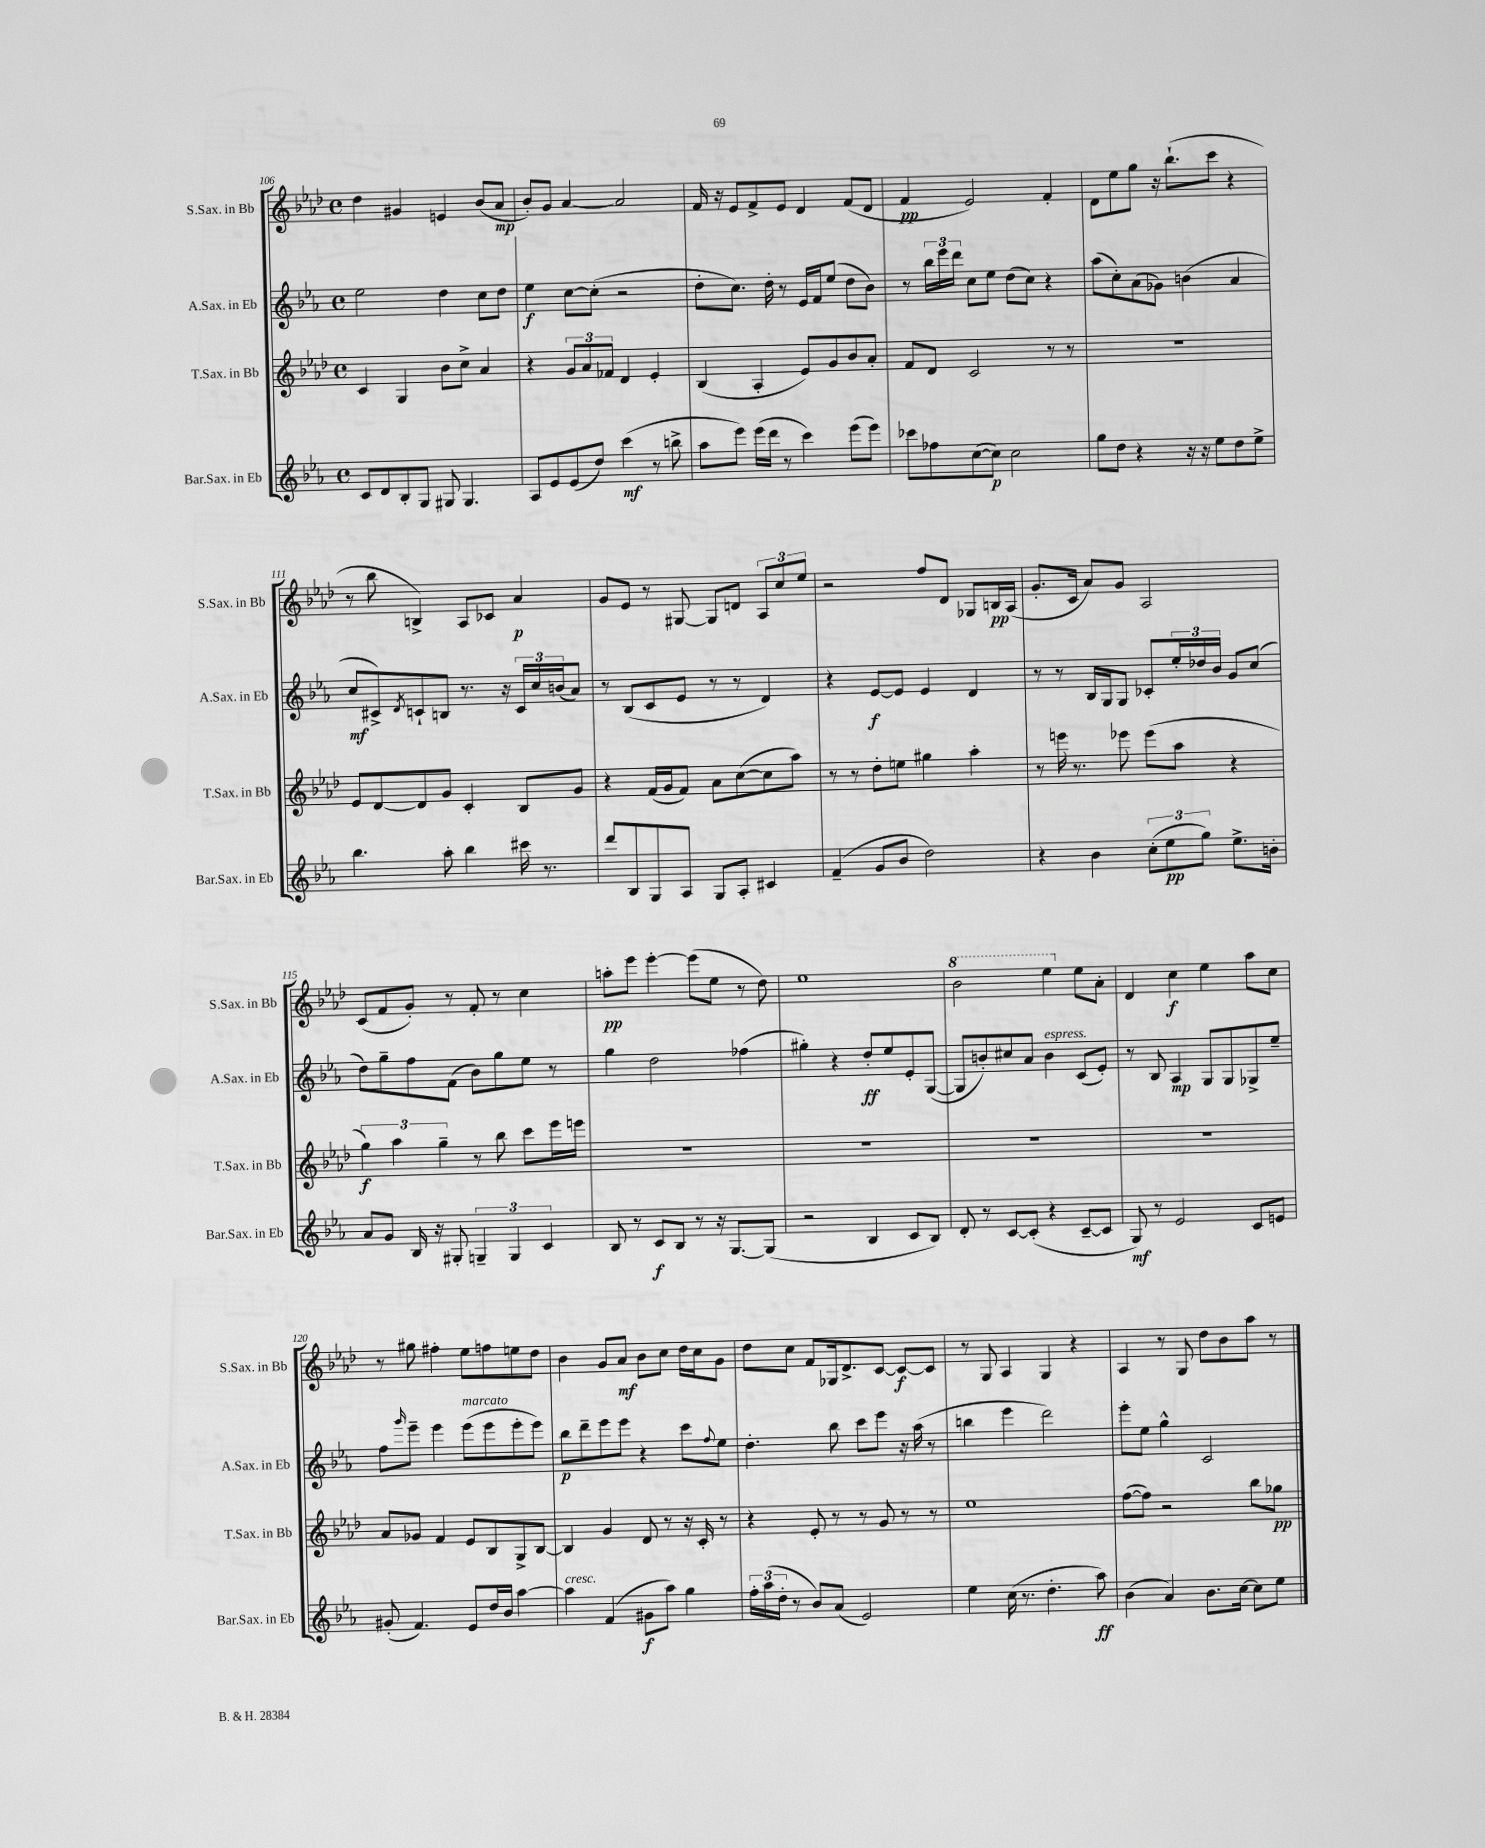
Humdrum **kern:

**kern	**dynam	**kern	**dynam	**kern	**dynam	**kern	**dynam
*part4	*part4	*part3	*part3	*part2	*part2	*part1	*part1
*staff4	*staff4	*staff3	*staff3	*staff2	*staff2	*staff1	*staff1
*I"Bar.Sax. in Eb	*	*I"T.Sax. in Bb	*	*I"A.Sax. in Eb	*	*I"S.Sax. in Bb	*
*I'Bar.Sax. in Eb	*	*I'T.Sax. in Bb	*	*I'A.Sax. in Eb	*	*I'S.Sax. in Bb	*
*clefG2	*	*clefG2	*	*clefG2	*	*clefG2	*
*k[b-e-a-]	*	*k[b-e-a-d-]	*	*k[b-e-a-]	*	*k[b-e-a-d-]	*
*M4/4	*	*M4/4	*	*M4/4	*	*M4/4	*
*met(c)	*	*met(c)	*	*met(c)	*	*met(c)	*
=106	=106	=106	=106	=106	=106	=106	=106
8c/L	.	4c/	.	2ee-\	.	4dd-\	.
8d/	.	.	.	.	.	.	.
8B-'/	.	4G/	.	.	.	4g#X/	.
8G/J	.	.	.	.	.	.	.
8G#X/	.	8b-\L	.	4dd\	.	4en/	.
4.G#/	.	8cc^\J	.	.	.	.	.
.	.	4a-/	.	8cc\L	.	(8b-/L	.
.	.	.	.	8dd\J	.	8a-/J	mp
=107	=107	=107	=107	=107	=107	=107	=107
8A-/L	.	4r	.	4ee-\	f	8b-'/L)	.
8e-/	.	.	.	.	.	8g/J	.
(8e-/	.	12g/L	.	[8cc\L	.	[4a-/	.
.	.	12a-/	.	.	.	.	.
8dd/J)	.	.	.	(8cc'\J]	.	.	.
.	.	12f-X/J	.	.	.	.	.
(4ccc\	mf	4d-/	.	2r	.	2a-/]	.
8r	.	4e-'/	.	.	.	.	.
8bbn^\	.	.	.	.	.	.	.
=108	=108	=108	=108	=108	=108	=108	=108
8aa-\L	.	(4B-/	.	8dd'\L	.	16f/	.
.	.	.	.	.	.	16r	.
8eee-\J)	.	.	.	8.cc\J)	.	8e-/L	.
(16eee-\LL	.	4A-'/	.	.	.	8f^/	.
16ddd\JJ	.	.	.	16dd'\	.	.	.
8r	.	.	.	8r	.	8e-/J	.
4ccc\)	.	8e-/L)	.	16e-/LL	.	4d-/	.
.	.	.	.	16f/J	.	.	.
.	.	8g/	.	(8ee-/J	.	.	.
(8eee-\L	.	8b-/	.	8dd\L	.	(8f/L	.
8eee-\J)	.	8a-'/J	.	8b-\J)	.	8d-/J	.
=109	=109	=109	=109	=109	=109	=109	=109
8ccc-X\L	.	8f/L	.	8r	.	4f/	pp
8ff-X\	.	8d-/J	.	24bb-\LL	.	.	.
.	.	.	.	24eee-\	.	.	.
.	.	.	.	24ddd\JJ	.	.	.
([8cc\	.	2c/	.	8cc\L	.	2e-/)	.
8cc\J])	p	.	.	8ee-\J	.	.	.
2cc\	.	.	.	(8dd\L	.	.	.
.	.	.	.	8cc\J)	.	.	.
.	.	8r	.	4r	.	4f'/	.
.	.	8r	.	.	.	.	.
=110	=110	=110	=110	=110	=110	=110	=110
8gg\L	.	1r	.	(8aa-\L	.	8d-\L	.
8dd\J	.	.	.	8cc'\)	.	8ee-\	.
4r	.	.	.	(8a-\	.	8gg\J	.
.	.	.	.	8g-X\J)	.	16r	.
.	.	.	.	.	.	(8.bb-`\L	.
16r	.	.	.	(4bn\	.	.	.
16r	.	.	.	.	.	.	.
8ee-\L	.	.	.	.	.	8ccc\J	.
8dd\	.	.	.	4a-/	.	4r	.
8ee-^\J	.	.	.	.	.	.	.
!!LO:LB:g=z
=111	=111	=111	=111	=111	=111	=111	=111
4.bb-\	.	8e-/L	.	8cc/L	mf	8r	.
.	.	[8d-/	.	8c#X^/)	.	8bb-\	.
.	.	.	.	8qd/	.	.	.
.	.	8d-/]	.	8cn`/	.	4Bn^/)	.
8aa-'\	.	8g/J	.	8Bn/J	.	.	.
4bb-\	.	4c'/	.	8.r	.	8A-/L	.
.	.	.	.	.	.	8c-X/J	.
.	.	.	.	16r	.	.	.
16ccc#X\	.	8B-/L	.	24c/LL	.	4a-/	p
.	.	.	.	24cc/	.	.	.
8.r	.	.	.	.	.	.	.
.	.	.	.	(24bn/J	.	.	.
.	.	8g/J	.	8a-/J)	.	.	.
=112	=112	=112	=112	=112	=112	=112	=112
8ddd/L	.	4r	.	8r	.	8g/L	.
8B-/	.	.	.	(8B-/L	.	8e-/J	.
8G/	.	(16f/LL	.	8c/	.	8r	.
.	.	16g/J	.	.	.	.	.
8A-/J	.	8f/J)	.	8e-/J	.	[8G#X/	.
8G/L	.	8a-\L	.	8r	.	8G#/L]	.
8A-'/J	.	([8cc\	.	8r	.	8dn/J	.
4c#X/	.	8cc\]	.	4d/)	.	12A-/L	.
.	.	.	.	.	.	12cc/	.
.	.	8aa-\J)	.	.	.	.	.
.	.	.	.	.	.	12ee-/J	.
=113	=113	=113	=113	=113	=113	=113	=113
(4f~/	.	8r	.	4r	.	2r	.
.	.	8r	.	.	.	.	.
8g/L	.	8dd-'\L	.	[8e-/L	f	.	.
8b-/J	.	8een\J	.	8e-/J]	.	.	.
2dd\)	.	4gg#X\	.	4e-/	.	8ff/L	.
.	.	.	.	.	.	8d-/J	.
.	.	4aa-'\	.	4d/	.	8G-X/L	.
.	.	.	.	.	.	16Bn/L	pp
.	.	.	.	.	.	(16A-/JJ	.
=114	=114	=114	=114	=114	=114	=114	=114
4r	.	8r	.	8r	.	8.g'/L	.
.	.	16eeen\	.	8r	.	.	.
.	.	8.r	.	.	.	16c/Jk	.
4b-\	.	.	.	16B-/LL	.	8a-/L)	.
.	.	.	.	16G/J	.	.	.
.	.	8eee-X\	.	8G/J	.	8g/J	.
(12cc'\L	.	(8eee-\L	.	8c-X'/L	.	2A-/	.
12ee-\	pp	.	.	.	.	.	.
.	.	8aa-\J	.	24ee-'/L	.	.	.
12gg\J)	.	.	.	24dd-X/	.	.	.
.	.	.	.	24b-/JJ	.	.	.
8.ee-^\L	.	4r	.	8g/L	.	.	.
.	.	.	.	(8cc/J	.	.	.
16bn'\Jk	.	.	.	.	.	.	.
!!LO:LB:g=z
=115	=115	=115	=115	=115	=115	=115	=115
8a-/L	.	6gg\)	f	8dd\L)	.	(8c/L	.
8g/J	.	.	.	8gg~\	.	8f/	.
.	.	6aa-\	.	.	.	.	.
16B-/	.	.	.	8ff\	.	8g'/J)	.
16r	.	.	.	.	.	.	.
.	.	6gg~\	.	.	.	.	.
8G#X'/	.	.	.	(8f\J	.	8r	.
6Gn~/	.	8r	.	8b-\L)	.	8f'/	.
.	.	8bb-\	.	8gg\	.	8r	.
6G/	.	.	.	.	.	.	.
.	.	8ccc\L	.	8ee-\J	.	4cc\	.
6c/	.	.	.	.	.	.	.
.	.	16eee-\L	.	8r	.	.	.
.	.	16eeen\JJ	.	.	.	.	.
=116	=116	=116	=116	=116	=116	=116	=116
8B-/	.	1r	.	4gg\	.	8aan'\L	pp
8r	.	.	.	.	.	8eee-\J	.
8c/L	f	.	.	2dd\	.	[4eee-'\	.
8B-/J	.	.	.	.	.	.	.
8r	.	.	.	.	.	(8eee-\L]	.
16r	.	.	.	.	.	8ee-\J	.
[8.G/L	.	.	.	.	.	.	.
.	.	.	.	(4ff-X\	.	8r	.
(8G/J]	.	.	.	.	.	8dd-\)	.
=117	=117	=117	=117	=117	=117	=117	=117
2r	.	1r	.	4gg#X'\)	.	1ee-	.
.	.	.	.	4r	.	.	.
4B-/	.	.	.	8dd'/L	ff	.	.
.	.	.	.	8ee-/	.	.	.
8c/L	.	.	.	8e-'/	.	.	.
8B-/J)	.	.	.	([8G/J	.	.	.
=118	=118	=118	=118	=118	=118	=118	=118
*	*	*	*	*	*	*8va	*
8d'/	.	1r	.	8G/L]	.	2bb-\	.
8r	.	.	.	8bn'/)	.	.	.
[8c/L	.	.	.	8cc#X/	.	.	.
(8c'/J]	.	.	.	8a-/J	.	.	.
!	!	!	!	!LO:TX:a:i:t=espress.	!	!	!
4r	.	.	.	4b\	.	4eee-\	.
*	*	*	*	*	*	*X8va	*
[8c~/L	.	.	.	(8c/L	.	8ee-\L	.
8c/J]	.	.	.	8e-'/J)	.	8a-'\J	.
=119	=119	=119	=119	=119	=119	=119	=119
8G/)	mf	1r	.	8r	.	4d-/	.
8r	.	.	.	8B-/	.	.	.
2e-/	.	.	.	4A-/	mp	4cc\	f
.	.	.	.	8G/L	.	4ee-\	.
.	.	.	.	8G/	.	.	.
8c/L	.	.	.	8G-X^/	.	8aa-\L	.
8en/J	.	.	.	8ee-~/J	.	8cc\J	.
!!LO:LB:g=z
=120	=120	=120	=120	=120	=120	=120	=120
(8g#X'/	.	8a-/L	.	8ff\L	.	8r	.
.	.	.	.	16qqggg/	.	.	.
4.f/)	.	8g-X/J	.	8eee-~\J	.	8gg#X\	.
.	.	4f/	.	4eee-\	.	4ff#X'\	.
!	!	!	!	!LO:TX:a:i:t=marcato	!	!	!
8e-/L	.	8e-/L	.	(8eee-\L	.	8ee-\L	.
16dd/L	.	8B-/	.	8eee-\	.	8ffn\	.
16b-/JJ	.	.	.	.	.	.	.
[4aa-\	.	8G^/	.	8eee-'\	.	8een\	.
.	.	[8B-/J	.	8eee-\J)	.	8dd-\J	.
=121	=121	=121	=121	=121	=121	=121	=121
!LO:TX:a:i:t=cresc.	!	!	!	!	!	!	!
4aa-\]	.	4B-/]	.	8bb-\L	p	4b-\	.
.	.	.	.	8ddd~\	.	.	.
(4f/	.	4g/	.	8eee-\	.	8g/L	.
.	.	.	.	8eee-\J	.	8a-/J	mf
8g#X\L	f	8d-/	.	4r	.	8b-\L	.
8aa-\J)	.	8r	.	.	.	8cc\J	.
4gg\	.	16r	.	8ccc\L	.	16dd-\LL	.
.	.	16c'/	.	.	.	16cc\J	.
.	.	.	.	8qqff/	.	.	.
.	.	8r	.	8ee-\J	.	8g\J	.
=122	=122	=122	=122	=122	=122	=122	=122
24ff'\LL	.	4r	.	4.dd'\	.	8dd-\L	.
(24aa-\	.	.	.	.	.	.	.
24dd'\JJ	.	.	.	.	.	.	.
8r	.	.	.	.	.	8cc\J	.
8b-/L)	.	8e-'/	.	.	.	8f/L	.
(8a-/J	.	8r	.	8bb-\	.	16G-X/k	.
.	.	.	.	.	.	8.d-^/	.
2e-/)	.	8r	.	8ccc\L	.	.	.
.	.	8g/	.	8eee-\J	.	[8c/J	.
.	.	8r	.	16r	.	8c/L_	f
.	.	.	.	(16aa-\	.	.	.
.	.	8r	.	8r	.	8c/J]	.
=123	=123	=123	=123	=123	=123	=123	=123
4ee-\	.	1ee-	.	4bbn\	.	8r	.
.	.	.	.	.	.	8G/	.
(16cc\	.	.	.	4eee-\	.	4A-/	.
8.r	.	.	.	.	.	.	.
4.dd'\	.	.	.	2ddd\)	.	4G/	.
.	.	.	.	.	.	4r	.
8aa-\)	ff	.	.	.	.	.	.
=124	=124	=124	=124	=124	=124	=124	=124
(4b-\	.	([8ff\L	.	8eee-'\L	.	4A-/	.
.	.	8ff\J])	.	8ee-\J	.	.	.
4a-/)	.	2r	.	4gg^^\	.	8r	.
.	.	.	.	.	.	8G/	.
8.b-\L	.	.	.	2c/	.	8dd-\L	.
.	.	.	.	.	.	8b-\	.
[16cc\Jk	.	.	.	.	.	.	.
8cc\L]	.	8bb-\L	.	.	.	8aa-\J	.
8ee-\J	.	8gg-X\J	pp	.	.	8r	.
==	==	==	==	==	==	==	==
*-	*-	*-	*-	*-	*-	*-	*-
